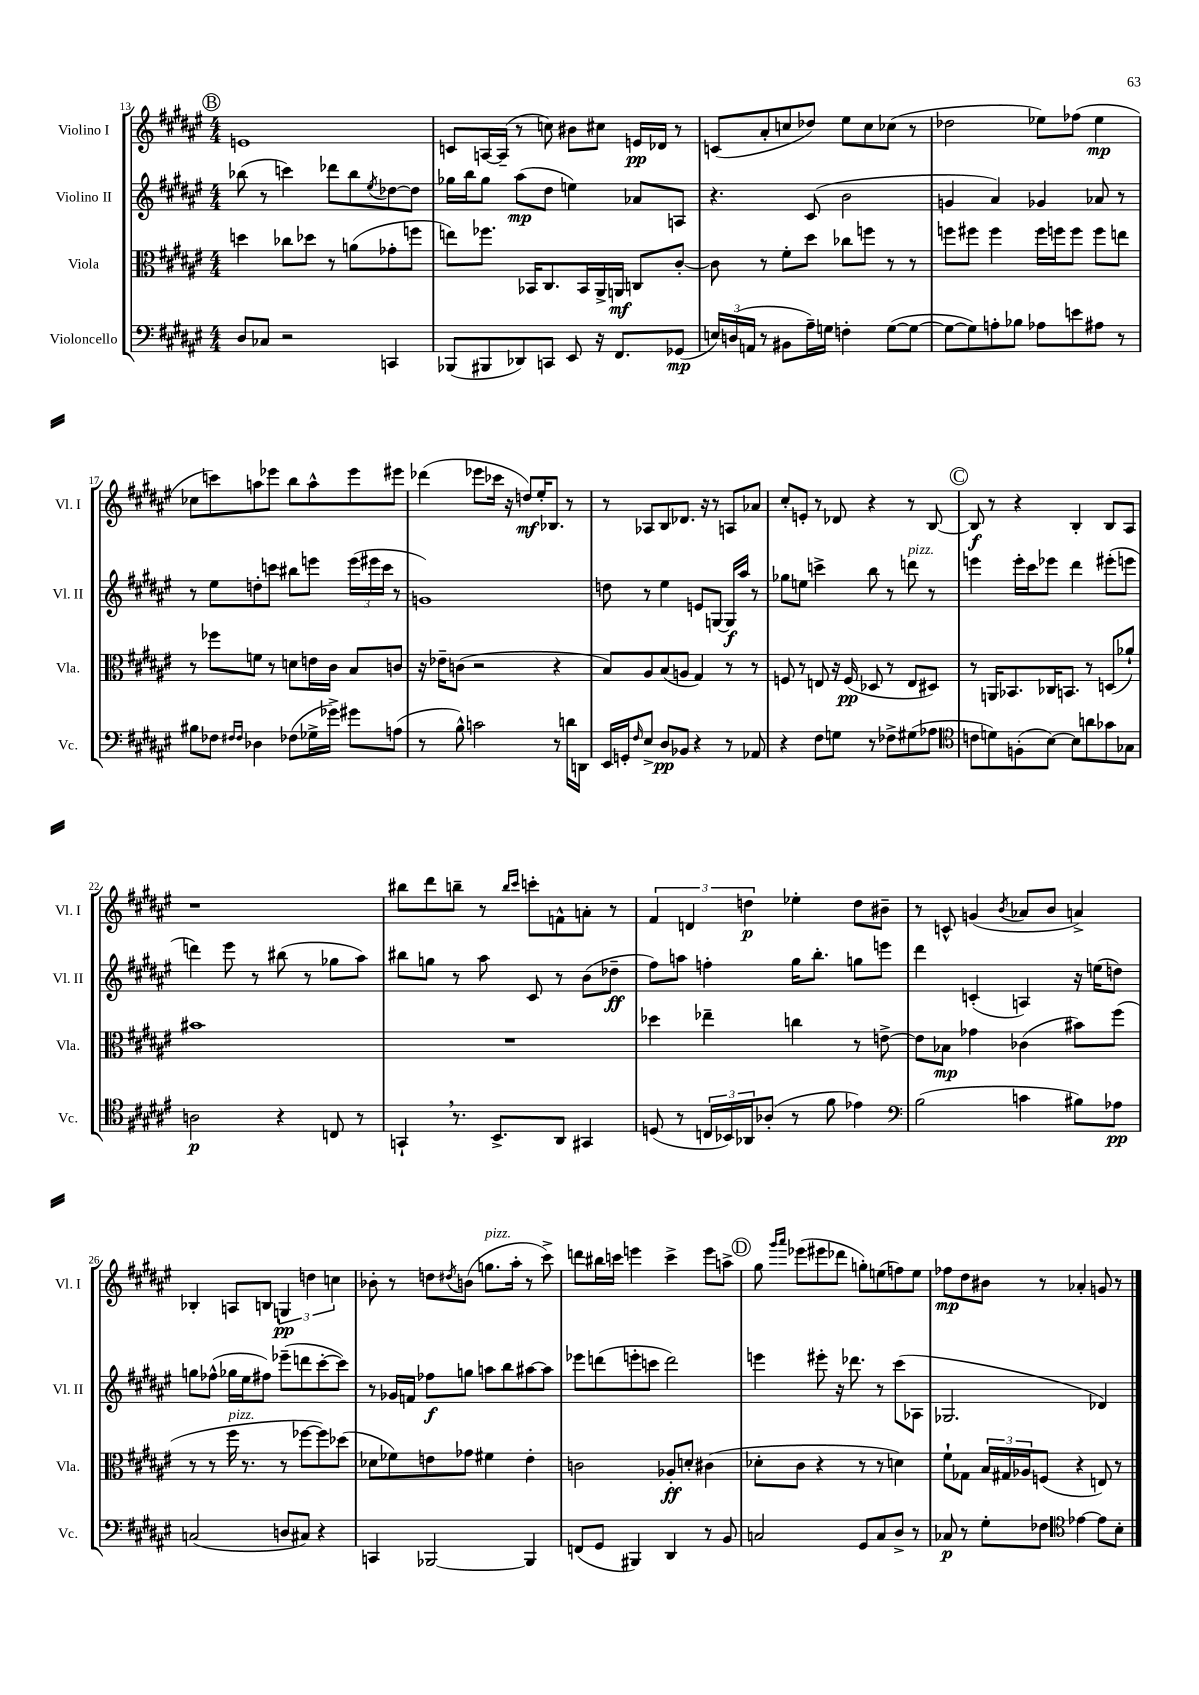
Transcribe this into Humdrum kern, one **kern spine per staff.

**kern	**kern	**kern	**kern
*staff4	*staff3	*staff2	*staff1
*clefF4	*clefC3	*clefG2	*clefG2
*k[f#c#g#d#a#e#]	*k[f#c#g#d#a#e#]	*k[f#c#g#d#a#e#]	*k[f#c#g#d#a#e#]
*M4/4	*M4/4	*M4/4	*M4/4
8D#	4dd	(8bb-	1e
8C-	.	8r	.
2r	8cc-	4ccc)	.
.	8dd-	.	.
.	8r	8ddd-	.
.	(8a	8bb-	.
.	.	8qee#	.
4CC	8g-'	[8dd-	.
.	8ff	8dd-]	.
=	=	=	=
(8BBB-	8ee)	16gg-	8c
.	.	16bb	.
8BBB#	8.ff-	8gg-	[16A
.	.	.	(16A~]
8DD-)	.	(8aa#	8r
.	16BB-	.	.
8CC	8.C#	8dd#	8cc)
8EE#	.	4ee)	8b#
.	16BB-	.	.
16r	16AA#^	.	8cc#
8.FF#	16AA	.	.
.	8C	8a-	16e
.	.	.	16d-
(8GG-	[8c#'	8A	8r
=	=	=	=
24E)	8c#]	4.r	(8c
(24D	.	.	.
24AA	.	.	.
8r	8r	.	8a#'
8BB#	8f#'	.	8cc
16A#~)	8dd#	(8c#	8dd-)
16G	.	.	.
4F'	8cc-	2b	8ee#
.	8ff	.	8cc
([8G	8r	.	(8cc-
8G_	8r	.	8r
=	=	=	=
8G_	8ff	4g	2dd-
8G])	8ff#	.	.
8A'	4ff#	4a#)	.
8B-	.	.	.
8A-	16ff#	4g-	8ee-)
.	16ff	.	.
8e	8ff	.	(8ff-
8A#	8ff	8a-	4ee-
8r	8ee	8r	.
=	=	=	=
8B#	8r	8r	8cc-
8F-	8ff-	8ee#	8ccc)
16qqF#	.	.	.
16qqF#	.	.	.
4D-	8f	8dd'	8aa
.	8r	8ccc	8eee-
(8F-	8d	8bb#	8bb
16G-^	16e	8eee	8aa^^
16g-^)	16c#	.	.
8g#	8B	(24eee	8eee-
.	.	24eee#	.
.	.	24ccc	.
(8A	8c	8r	8eee#
=	=	=	=
8r	16r	1g)	(4ddd-
.	16e-~	.	.
8B^^)	(8c	.	.
2c	2r	.	8eee-
.	.	.	16ccc-
.	.	.	16r
.	.	.	8dd)
.	.	.	16ee#'
.	.	.	8.B-
8r	4r	.	.
16d	.	.	8r
16DD	.	.	.
=	=	=	=
16EE#	8B)	8dd	8r
16GG'	.	.	.
16qqF#	.	.	.
8E#^	8A#	8r	8A-
8D#	(8B	4ee#	8B
8BB-	8A	.	8.d-
4r	4G#)	8e	.
.	.	.	16r
.	.	[8G	8r
8r	8r	16G]	8A
.	.	16aa#	.
8AA-	8r	8r	8a-
=	=	=	=
4r	8F	8gg-	8cc#'
.	8r	8ee	8e'
8F#	8E	4ccc^	8r
8G	16r	.	8d-
.	(16F	.	.
8r	8D-	8bb	4r
8F-^	8r	8r	.
(8G#	8E	8ddd	8r
8A-	8D#)	8r	[8B
=	=	=	=
*clefC4	*	*	*
8c	8r	4eee	8B]
8d)	16AA	.	8r
.	8.BB-	.	.
(8F'	.	16eee'	4r
.	.	16ccc#	.
[8B)	16C-	8eee-	.
.	8.BB	.	.
8B]	.	4ddd#	4B'
8a	8r	.	.
8g-	(8D	(8eee#'	8B
8G-	8a-`)	8eee	8A#
=	=	=	=
2A	1b#	4ddd)	1r
.	.	8eee#	.
.	.	8r	.
4r	.	(8bb#	.
.	.	8r	.
8C	.	8gg-	.
8r	.	8aa#)	.
=	=	=	=
4GG`	1r	8bb#	8bb#
.	.	8gg	8ddd#
8.r	.	8r	8bb~
.	.	8aa#	8r
8.BB^	.	.	.
.	.	.	16qqbb
.	.	.	16qqccc#
.	.	8c#	8ccc'
8AA#	.	8r	8f^^
4GG#	.	(8b	8a'
.	.	8dd-~	8r
=	=	=	=
(8D	4dd-	8ff#)	6f#
8r	.	8aa	.
.	.	.	6d
24C	4ee-~	4ff'	.
24BB-)	.	.	.
24AA-	.	.	6dd
(8A-'	.	.	.
8r	4cc	16gg#	4ee-'
.	.	8.bb'	.
8f#	.	.	.
4e-)	8r	8gg	8dd
.	[8e^	8eee	8b#~
=	=	=	=
*clefF4	*	*	*
(2B	8e]	4ddd#	8r
.	8B-	.	8c^^
.	4g-	(4c'	(4g
.	.	.	8qb
4c	(4c-	4A)	8a-
.	.	.	8b
8B#)	8b#)	16r	4a^)
.	.	(16ee	.
8A-	(8ff#	8dd)	.
=	=	=	=
(2C	8r	8gg	4B-'
.	8r	(8ff-^^	.
.	16ff#	16gg-	8A
.	8.r	16ee#	.
.	.	8ff#)	8B
8D	8r	(8eee-~	6G
8C#)	[8ff-	8ddd	.
.	.	.	6dd
4r	8ff-])	[8ccc#'	.
.	.	.	6cc
.	(8dd-	8ccc#])	.
=	=	=	=
4CC	8d-	8r	8b-'
.	8f-)	16g-	8r
.	.	16f	.
[2BBB-	8e	8ff-	8dd
.	.	.	8qdd#
.	8g-	8gg	(8b
.	4f#	8aa	8.gg
.	.	8bb	.
.	.	.	16aa#'
4BBB-]	4e'	[8aa#	8r
.	.	8aa#]	8ccc#^)
=	=	=	=
(8FF	2c	8eee-	8ddd
8GG#	.	(8ddd	16bb#
.	.	.	16ccc
4BBB#)	.	8eee'	4eee
.	.	8ccc	.
4DD#	8A-'	2ddd)	4ccc^
.	8d'	.	.
8r	(4c#	.	8eee
8BB	.	.	8aa^
=	=	=	=
2C	8d-'	4eee	8gg#
.	.	.	16qqggg#
.	.	.	16qqaaa#
.	8c#	.	(8eee-
.	4r	8eee#'	8eee#
.	.	16r	8ddd-
.	.	8.ddd-	.
8GG#	8r	.	8gg')
8C	8r	8r	(8ee
8D#^	4d)	(8ccc#	8ff)
8r	.	8A-	8ee
=	=	=	=
8C-	8f#`	2.G-	8ff-
8r	8G-	.	8dd#
8G#'	24B	.	8b#
.	24G#	.	.
.	24A-	.	.
8F-	(8F	.	8r
*clefC4	*	*	*
[4e-	4r	.	4a-'
8e-]	8E)	4d-)	8g
8B'	8r	.	8r
==	==	==	==
*-	*-	*-	*-
